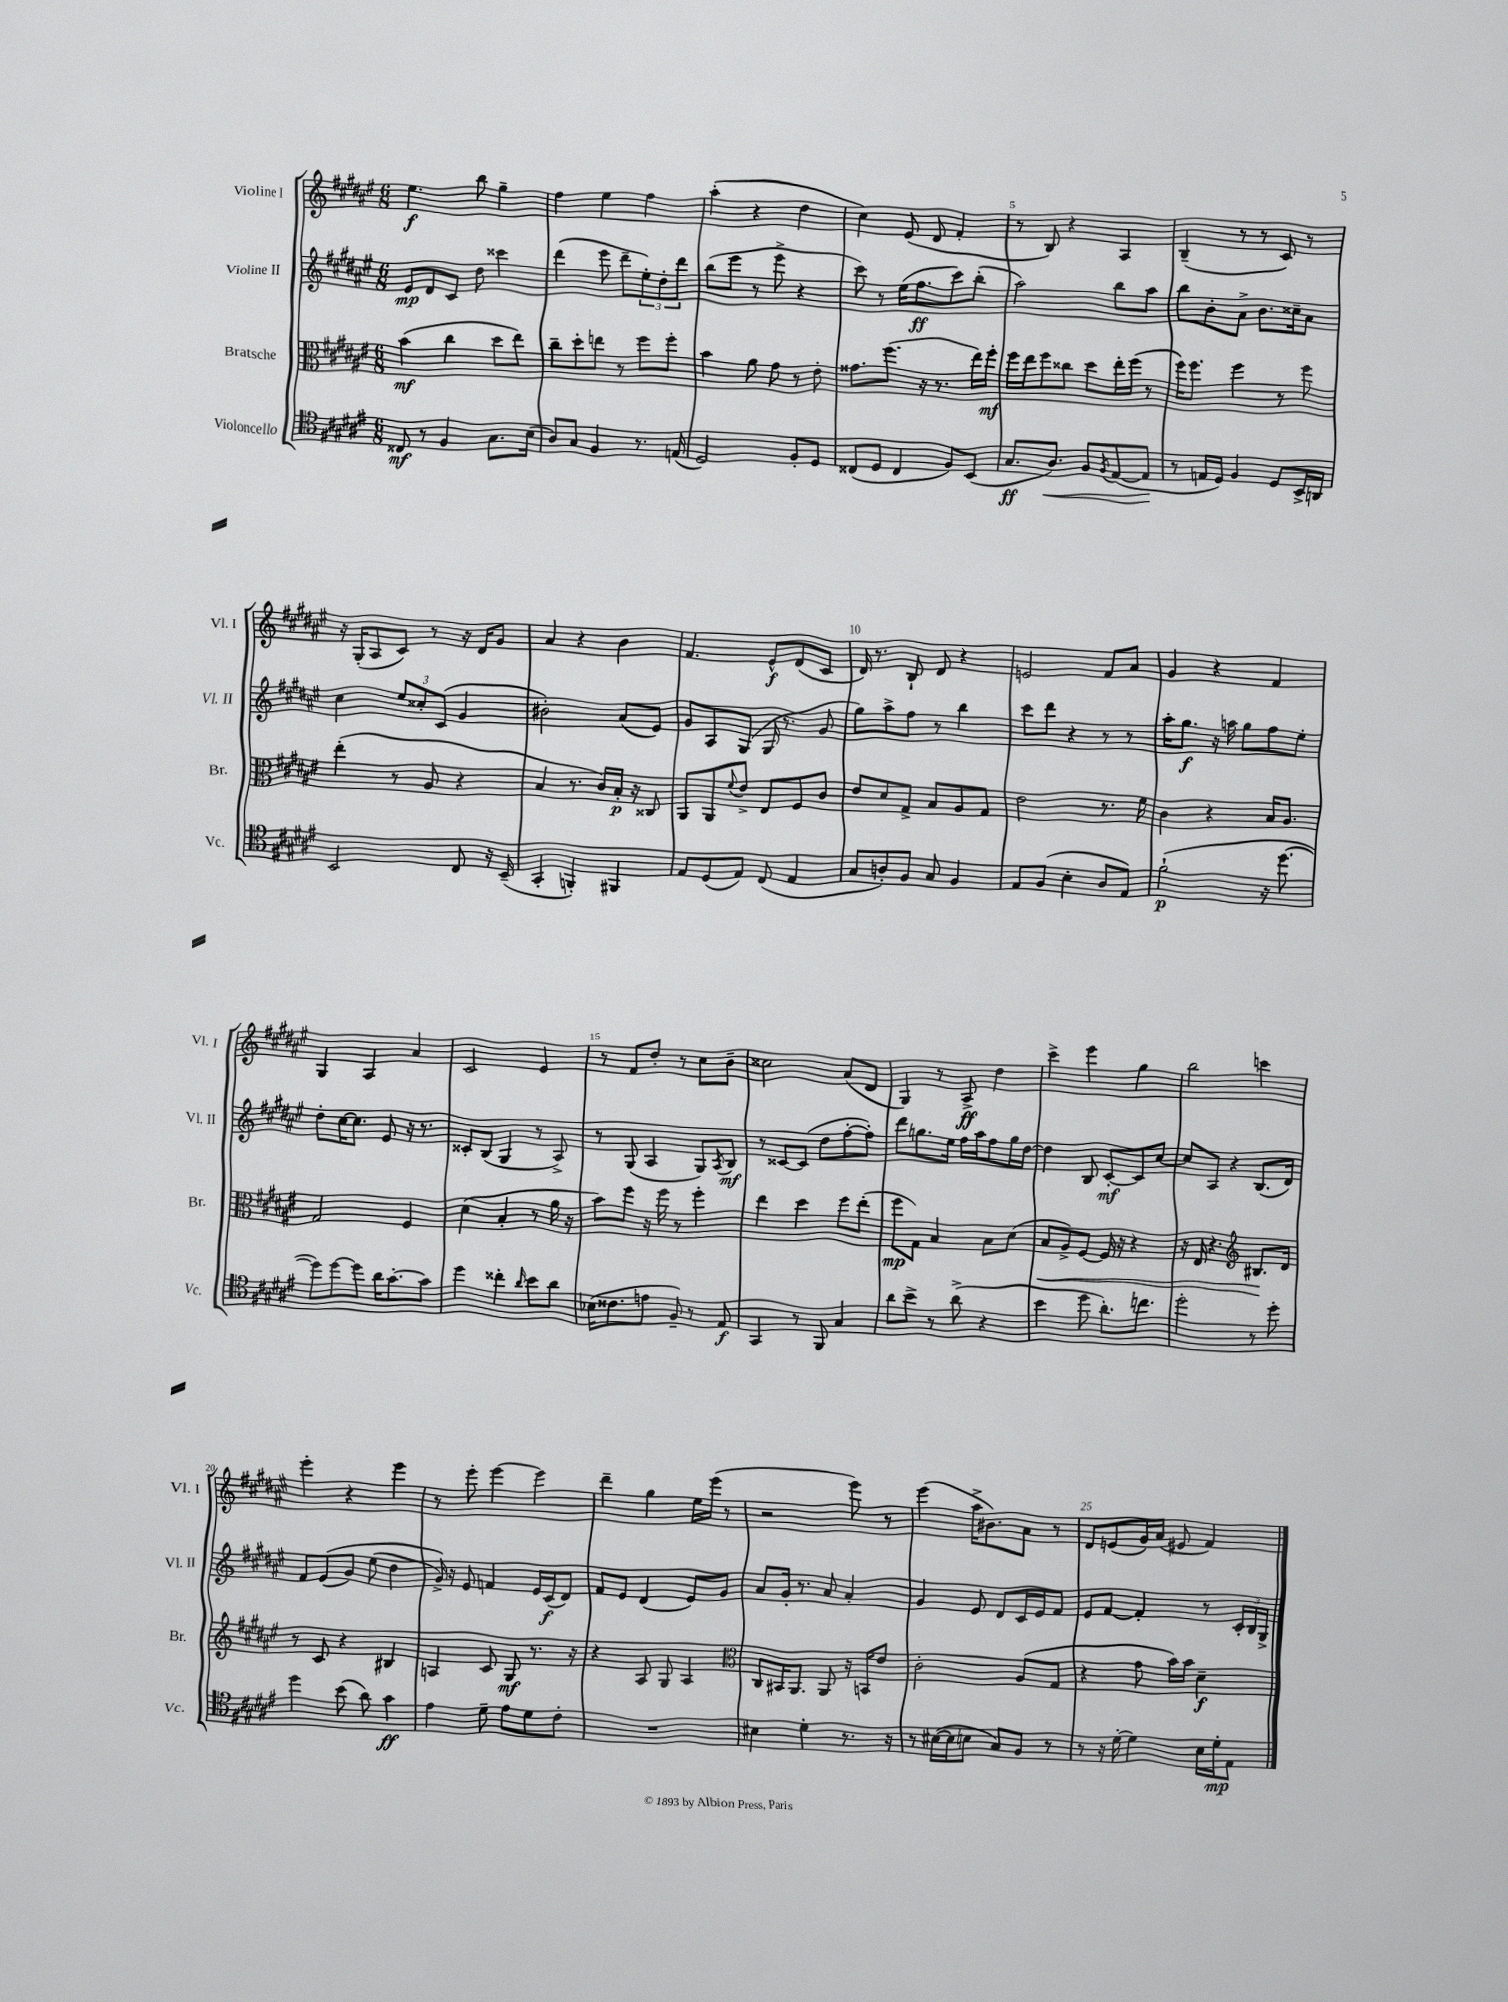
<<
\new StaffGroup <<
\new Staff = "s0" \with { instrumentName = "Violine I" shortInstrumentName = "Vl. I" } {
    \clef treble \key fis \major \numericTimeSignature \time 6/8
    eis''4.\f b''8 gis''4-- |
    fis''4 eis''4 fis''4 |
    ais''4-.( r4 dis''4 |
    cis''4) eis'8( dis'8 fis'4-. |
    r8 b8) r4 ais4 |
    b4--( r8 r8 cis'8) r8 |
    r16 gis16-.( ais8 cis'8) r8 r16 dis'16 gis'8 |
    ais'4 r4 b'4 |
    fis'4. eis'8-^\f dis'8( cis'8 |
    dis'16) r8. b8-! dis'8 r4 |
    e'2 fis'8 ais'8 |
    gis'4 r4 fis'4 |
    gis4 ais4 ais'4 |
    cis'2 eis'4 |
    r8 fis'8 dis''8-. r8 cis''8 b'8-- |
    cisis''2 ais'8( dis'8 |
    gis4) r8 ais8->\ff dis''4 |
    cis'''4-> eis'''4 gis''4 |
    b''2 c'''4 |
    eis'''4-. r4 eis'''4 |
    r8 eis'''8-. eis'''4~ eis'''4 |
    dis'''4-- gis''4 eis''16 eis'''16( r8 |
    r2 eis'''8) r8 |
    eis'''4( ais''16-> bis'8.) ais'8 r8 |
    dis'8 e'8( gis'16) ais'16( eis'8 fis'4) \bar "|." |
}
\new Staff = "s1" \with { instrumentName = "Violine II" shortInstrumentName = "Vl. II" } {
    \clef treble \key fis \major \numericTimeSignature \time 6/8
    eis'8\mp dis'8 cis'8 dis''8 cisis'''4 |
    dis'''4( eis'''8 dis'''8-- \tuplet 3/2 { eis''8-.) dis''8-. dis'''8 } |
    b''8( eis'''8 r8 eis'''8-> r4 |
    cis'''8) r8 eis''16( fis''8.\ff cis'''8) b''8-.( |
    ais''2) b''8 ais''8 |
    b''8 b'8-. ais'8-> b'8. cisis''16-- ais'8 |
    cis''4 \tuplet 3/2 { eis''8 cisis''8-. cis'8( } gis'4 |
    bis'2-.) ais'8( eis'8) |
    gis'8 ais8 gis8( gis16 r8. gis'8 |
    gis''8) ais''8-> fis''8 r8 b''4 |
    cis'''8 dis'''8 r4 r8 r8 |
    ais''16-. gis''8.\f r16 a''16 gis''8 fis''8 eis''8-. |
    dis''8-. cis''16~ cis''8. eis'8 r16 r8. |
    cisis'8-. b8( gis4 r8 ais8->) |
    r8 gis8( ais4 gis8) \acciaccatura { ais8 } b8\mf |
    r8 cisis'8~ cisis'8( dis''8 fis''8~-. fis''8-.) |
    dis'''8 g''8. eis''16 fis''16 ais''16 fis''8 g''16 dis''16~ |
    dis''4 b8 cis'8~-.\mf cis'8 cis''8~ |
    cis''8 ais8 r4 b8.( dis'16) |
    fis'8 eis'8(\( gis'8) eis''8( dis''4 |
    gis'16->)\) r16 eis'8 f'4 eis'16 cis'16\f( dis'8) |
    fis'8 eis'8 dis'4( eis'8) gis'8 |
    ais'8 gis'16-. r8. ais'8 ais'4-. |
    gis'4 eis'8 dis'8 cis'16 eis'16 fis'8 |
    eis'8 fis'8~ fis'4-. r8 \tuplet 3/2 { cis'16-. b16 gis16-> } \bar "|." |
}
\new Staff = "s2" \with { instrumentName = "Bratsche" shortInstrumentName = "Br." } {
    \clef alto \key fis \major \numericTimeSignature \time 6/8
    b'4\mf( cis''4 dis''8 eis''8) |
    cis''8-- dis''8-. e''8 r8 fis''8 fis''8-. |
    b'4 ais'8 gis'8 r8 eis'8-. |
    gisis'8. fis''8.( r16 r8. eis''16) fis''16-.\mf |
    fis''16 eis''16 fis''8 cisis''8 dis''8 eis''16-. fis''16( r8 |
    fis''16) fis''8. fis''4 r8 fis''8 |
    eis''4-.( r8 ais8 r4 |
    b4 r8. cis'16) b16-.\p r16 cisis8 |
    ais,8 ais,8 \appoggiatura { fis'8 } eis'8-> eis8 fis8 cis'8 |
    eis'8 dis'8 gis8-> b8 ais8 gis8 |
    eis'2 r8. fis'16 |
    cis'4 r4 b16 ais8. |
    gis2 fis4 |
    dis'4( b4-. r8 ais'16 r16 |
    b'8) fis''8 r16 fis''16 r8 fis''4-. |
    eis''4 dis''4 fis''8 eis''8-.( |
    fis''8\mp gis8) b4 b8 dis'8( |
    b8\< ais8->) fis8~ fis16 r16 r4 |
    r16 eis16 r4. \clef treble bis8.\! dis'16 |
    r8 cis'8 r4 bis4 |
    a4 cis'8 gis8\mf r8. r16 |
    r4 ais8 gis8 ais4 |
    \clef alto cis8 bis,16 ais,8. ais,8 r16 b,16 eis'8 |
    cis'2-. ais8( gis8 |
    r4 gis'8 b'16) b'16 dis'4--\f \bar "|." |
}
\new Staff = "s3" \with { instrumentName = "Violoncello" shortInstrumentName = "Vc." } {
    \clef tenor \key fis \major \numericTimeSignature \time 6/8
    cisis8\mf r8 fis4 gis8. b16( |
    ais8) gis8 fis4 r8. e16( |
    dis2) fis8-. dis8 |
    cisis8( dis8 cisis4 fis8) b,8( |
    gis8.\ff ais8.\<) fis8 \acciaccatura { fis8 } eis8~( eis8\! |
    r8 e16 dis16) fis4 dis8 b,16-> a,16 |
    b,2 cis8 r16 b,16--( |
    gis,4-. f,4-.) fis,4 |
    eis8 dis8( eis8) cis8( eis4 |
    gis8 a8-.) fis8 gis8 fis4 |
    eis8 fis8( b4-. ais8 eis8) |
    fis'2-!\p( r16 dis''8.~ |
    dis''8) dis''8~ dis''8 ais'16 gis'8.~-. gis'8 |
    dis''4 cisis''4-. \grace { ais'16 } b'8 ais'8 |
    bes16( cisis'8. e'8 fis8--) r8 eis8\f |
    gis,4 r8 fis,8 gis4 |
    ais'8 b'8-> r8 ais'8->( r4 |
    b'4 dis''8 ais'8.-.) c''8. |
    dis''2-. r8 dis''8-. |
    dis''4 b'8( ais'8) gis'4\ff |
    eis'4 dis'8-- eis'8 dis'8 cis'8-. |
    R2. |
    bis4 dis'4-. r8. r16 |
    r8 bis16~( bis16 b8 gis8) fis8 r8 |
    r8 r16 dis'16~-. dis'4 b16 dis'16-.\mp eis8 \bar "|." |
}
>>
>>
\layout { \context { \Score \override BarNumber.break-visibility = ##(#f #t #t) barNumberVisibility = #(every-nth-bar-number-visible 5) } }
